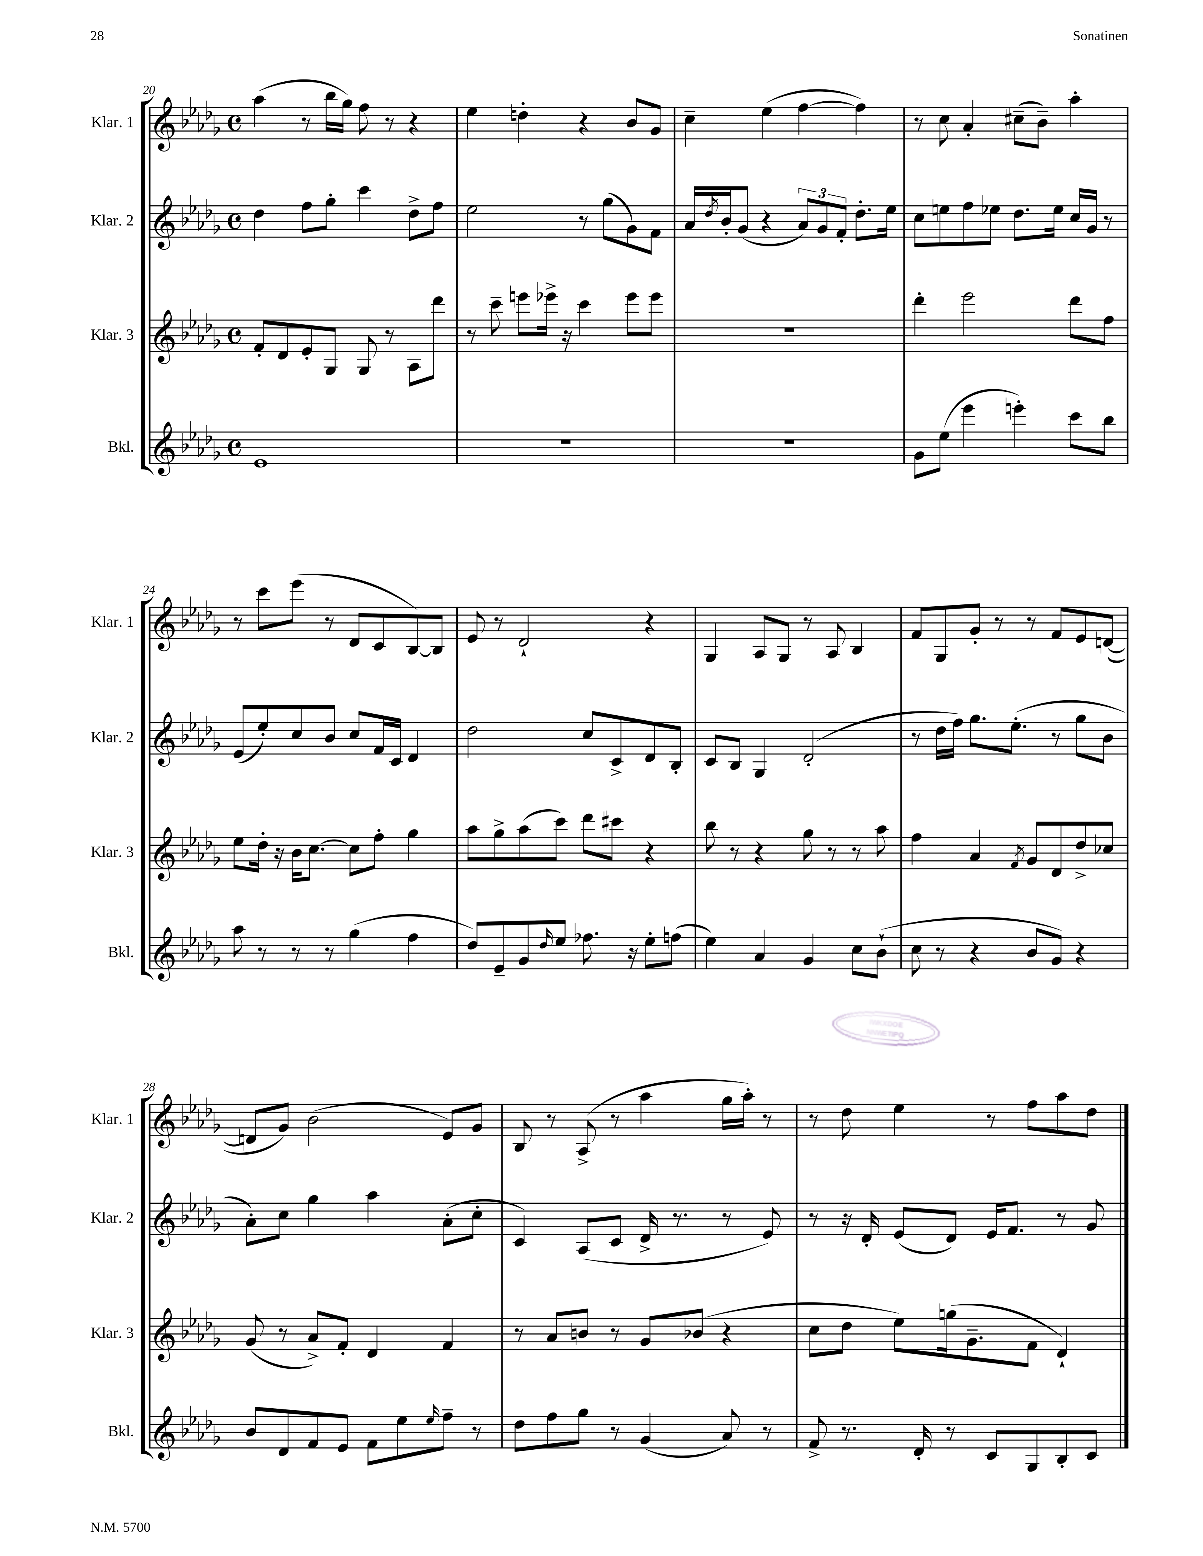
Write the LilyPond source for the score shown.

<<
\new StaffGroup <<
\new Staff = "s0" \with { instrumentName = "Klar. 1" shortInstrumentName = "Klar. 1" } {
    \clef treble \key des \major \defaultTimeSignature \time 4/4
    aes''4( r8 bes''16 ges''16) f''8 r8 r4 |
    ees''4 d''4-. r4 bes'8 ges'8 |
    c''4-- ees''4( f''4~ f''4) |
    r8 c''8 aes'4-. cis''8--( bes'8--) aes''4-. |
    r8 c'''8 ees'''8( r8 des'8 c'8 bes8~) bes8 |
    ees'8 r8 des'2-! r4 |
    ges4 aes8 ges8 r8 aes8 bes4 |
    f'8 ges8 ges'8-. r8 r8 f'8 ees'8 d'8~( |
    d'8 ges'8) bes'2( ees'8) ges'8 |
    bes8 r8 aes8->( r8 aes''4 ges''16 aes''16-.) r8 |
    r8 des''8 ees''4 r8 f''8 aes''8 des''8 \bar "|." |
}
\new Staff = "s1" \with { instrumentName = "Klar. 2" shortInstrumentName = "Klar. 2" } {
    \clef treble \key des \major \defaultTimeSignature \time 4/4
    des''4 f''8 ges''8-. c'''4 des''8-> f''8 |
    ees''2 r8 ges''8( ges'8) f'8 |
    aes'16 \acciaccatura { des''8 } bes'16-. ges'8( r4 \tuplet 3/2 { aes'8) ges'8 f'8-. } des''8.-. ees''16 |
    c''8 e''8 f''8 ees''8 des''8. ees''16 c''16 ges'16 r8 |
    ees'8( ees''8-.) c''8 bes'8 c''8 f'16 c'16 des'4 |
    des''2 c''8 c'8-> des'8 bes8-. |
    c'8 bes8 ges4 des'2-.( |
    r8 des''16 f''16) ges''8. ees''8.-.( r8 ges''8 bes'8 |
    aes'8-.) c''8 ges''4 aes''4 aes'8-.( c''8-. |
    c'4) aes8( c'8 des'16-> r8. r8 ees'8) |
    r8 r16 des'16-. ees'8( des'8) ees'16 f'8. r8 ges'8 \bar "|." |
}
\new Staff = "s2" \with { instrumentName = "Klar. 3" shortInstrumentName = "Klar. 3" } {
    \clef treble \key des \major \defaultTimeSignature \time 4/4
    f'8-. des'8 ees'8-. ges8 ges8 r8 aes8 des'''8 |
    r8 c'''8-- e'''8 ees'''16-> r16 c'''4 ees'''8 ees'''8 |
    R1 |
    des'''4-. ees'''2 des'''8 f''8 |
    ees''8 des''16-. r16 bes'16 c''8.~ c''8 f''8-. ges''4 |
    aes''8 ges''8-> aes''8( c'''8) des'''8 cis'''8 r4 |
    bes''8 r8 r4 ges''8 r8 r8 aes''8 |
    f''4 aes'4 \acciaccatura { f'8 } ges'8 des'8 des''8-> ces''8 |
    ges'8( r8 aes'8->) f'8-. des'4 f'4 |
    r8 aes'8 b'8 r8 ges'8 bes'8( r4 |
    c''8 des''8 ees''8) g''16( ges'8.-- f'8 des'4-!) \bar "|." |
}
\new Staff = "s3" \with { instrumentName = "Bkl." shortInstrumentName = "Bkl." } {
    \clef treble \key des \major \defaultTimeSignature \time 4/4
    ees'1 |
    R1 |
    R1 |
    ges'8 ees''8( ees'''4 e'''4-.) c'''8 bes''8 |
    aes''8 r8 r8 r8 ges''4( f''4 |
    des''8) ees'8-- ges'8 \grace { des''16 } ees''8 fes''8. r16 ees''8-. f''8( |
    ees''4) aes'4 ges'4 c''8 bes'8-!( |
    c''8 r8 r4 bes'8 ges'8) r4 |
    bes'8 des'8 f'8 ees'8 f'8 ees''8 \grace { ees''16 } f''8-- r8 |
    des''8 f''8 ges''8 r8 ges'4( aes'8) r8 |
    f'8-> r8. des'16-. r8 c'8 ges8 bes8-. c'8 \bar "|." |
}
>>
>>
\layout { \context { \Score currentBarNumber = #20 } }
